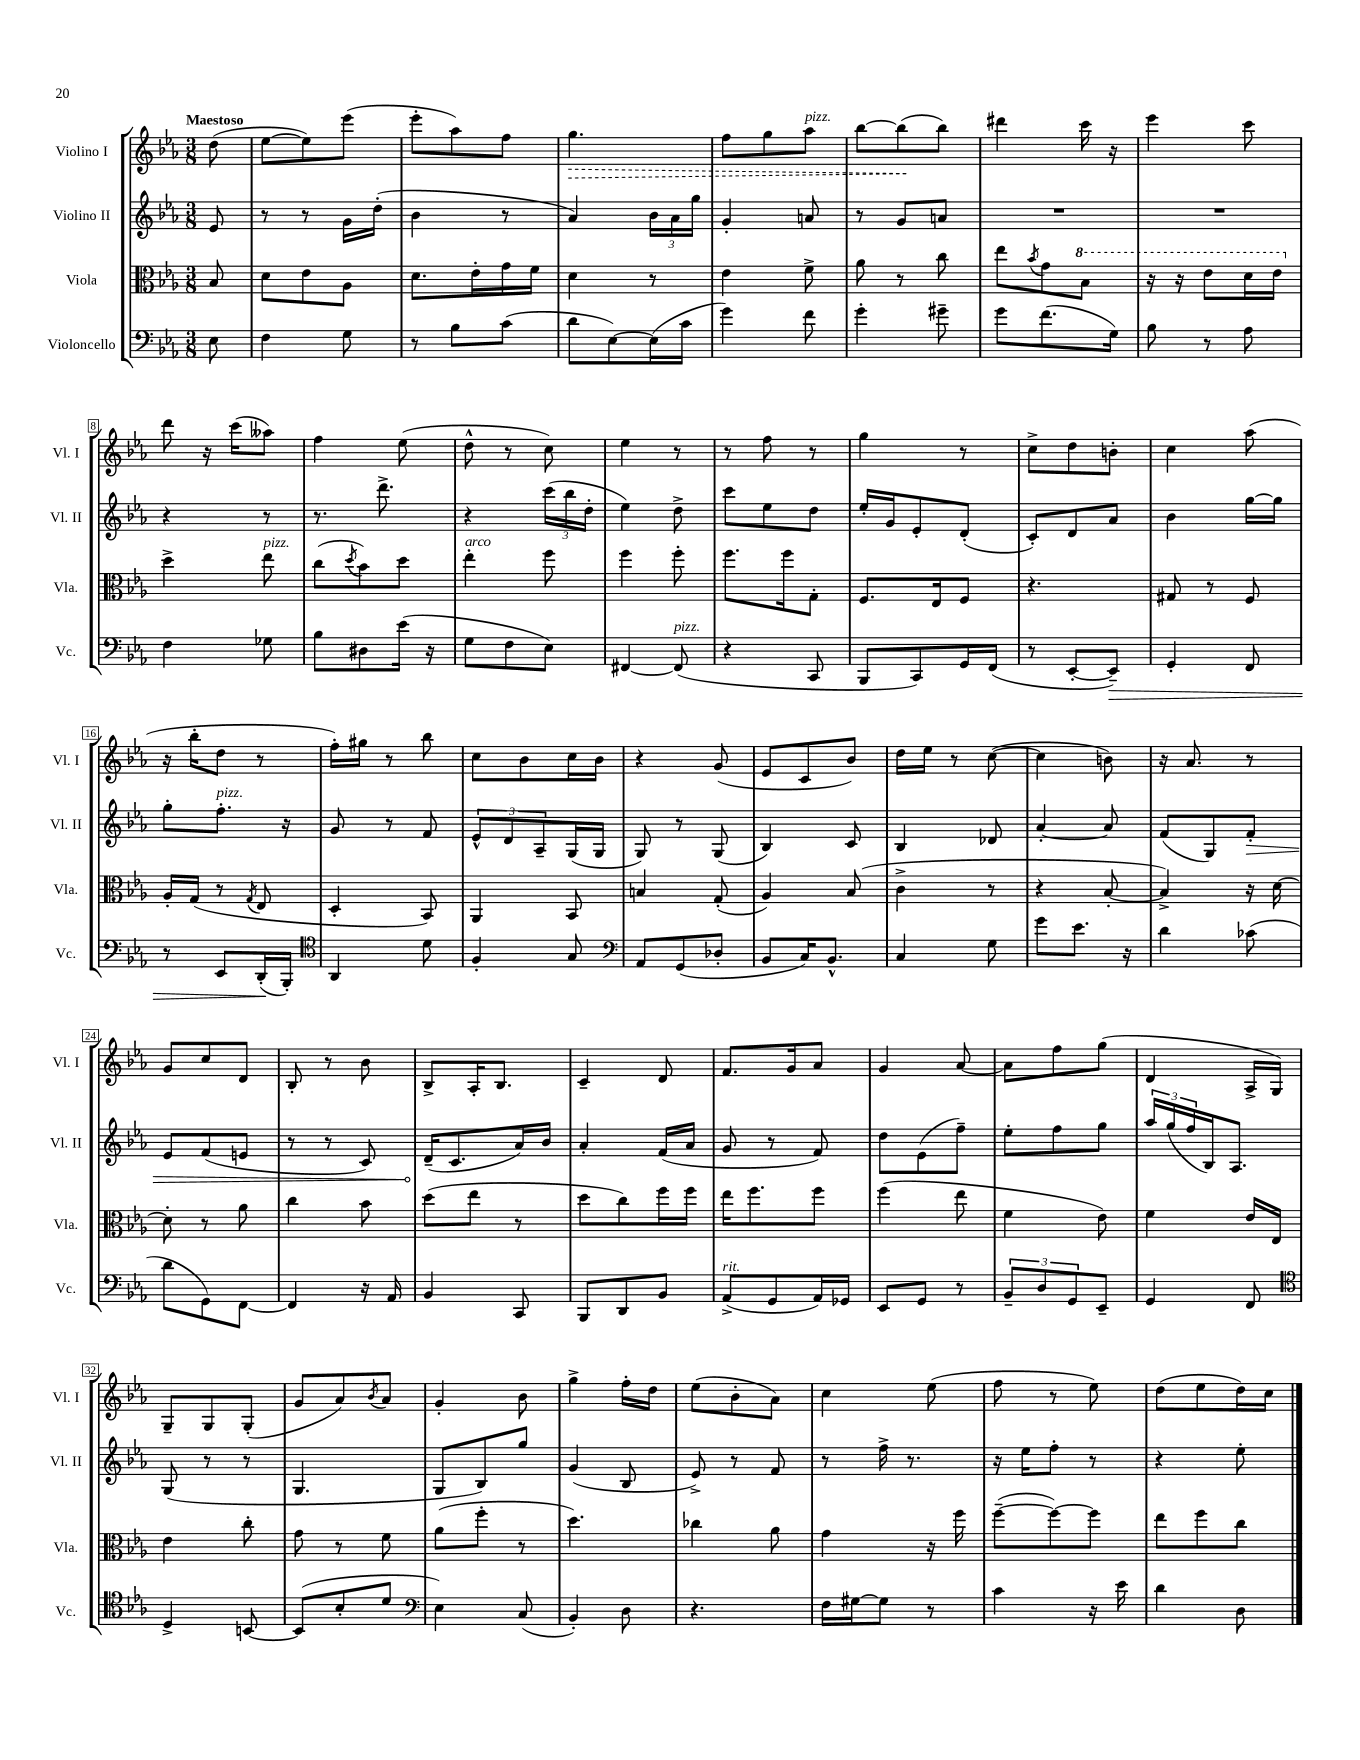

**kern	**kern	**kern	**kern
*staff4	*staff3	*staff2	*staff1
*clefF4	*clefC3	*clefG2	*clefG2
*k[b-e-a-]	*k[b-e-a-]	*k[b-e-a-]	*k[b-e-a-]
*M3/8	*M3/8	*M3/8	*M3/8
8E-	8B-	8e-	(8dd
=	=	=	=
4F	8d	8r	[8ee-
.	8e-	8r	8ee-])
8G	8A-	16g	(8eee-
.	.	(16dd'	.
=	=	=	=
8r	8.d	4b-	8eee-'
8B-	.	.	8aa-)
.	16e-'	.	.
(8c	16g	8r	8ff
.	16f	.	.
=	=	=	=
8d	4d	4a-)	4.gg
[8E-)	.	.	.
(16E-]	8r	24b-	.
.	.	24a-	.
16c	.	.	.
.	.	24gg	.
=	=	=	=
4g)	4e-	4g'	8ff
.	.	.	8gg
8f	8f^	8a	8aa-
=	=	=	=
4g'	8a-	8r	[8bb-
.	8r	8g	(8bb-]
8g#~	8cc	8a	8bb-)
=	=	=	=
8g	8ee-	4.r	4ddd#
.	8qb-	.	.
(8.f	8g	.	.
.	8b-	.	16ccc
16G)	.	.	16r
=	=	=	=
8B-	16r	4.r	4eee-
.	16r	.	.
8r	8ee-	.	.
8A-	16dd	.	8ccc
.	16ee-	.	.
=	=	=	=
4F	4dd^	4r	8ddd
.	.	.	16r
.	.	.	(16ccc
8G-	8ee-	8r	8aa--)
=	=	=	=
8B-	(8cc	8.r	4ff
.	8qdd	.	.
8D#	8b-)	.	.
.	.	8.ddd^	.
(16e-	8dd	.	(8ee-
16r	.	.	.
=	=	=	=
8G	4ee-'	4r	8dd^^
8F	.	.	8r
8E-)	8ff	(24ccc	8cc)
.	.	24bb-	.
.	.	24dd'	.
=	=	=	=
[4FF#	4ff	4ee-)	4ee-
(8FF#]	8ff'	8dd^	8r
=	=	=	=
4r	8.ff	8ccc	8r
.	.	8ee-	8ff
.	16ff	.	.
8CC	8G'	8dd	8r
=	=	=	=
8BBB-	8.F	16ee-'	4gg
.	.	16g	.
8CC)	.	8e-'	.
.	16E-	.	.
16GG	8F	(8d'	8r
(16FF	.	.	.
=	=	=	=
8r	4.r	8c')	8cc^
[8EE-'	.	8d	8dd
8EE-~])	.	8a-	8b'
=	=	=	=
4GG'	8G#	4b-	4cc
.	8r	.	.
8FF	8F	[16gg	(8aa-
.	.	16gg]	.
=	=	=	=
8r	16A-'	8gg'	16r
.	(16G	.	16bb-'
8EE-	8r	8.ff'	8dd
.	8qG	.	.
(16DD'	8E-	.	8r
16BBB-')	.	16r	.
=	=	=	=
*clefC4	*	*	*
4AA-	4D'	8g	16ff')
.	.	.	16gg#
.	.	8r	8r
8d	8BB-)	8f	8bb-
=	=	=	=
4F'	4AA-	12e-^^	8cc
.	.	12d	.
.	.	.	8b-
.	.	12A-~	.
8G	8BB-	(16G	16cc
.	.	16G	16b-
=	=	=	=
*clefF4	*	*	*
8AA-	4B	8G)	4r
(8GG	.	8r	.
8D-'	(8G'	(8G	(8g
=	=	=	=
8BB-	4A-)	4B-)	8e-
16C)	.	.	8c
8.BB-^^	.	.	.
.	(8B-	8c	8b-)
=	=	=	=
4C	4c^	4B-	16dd
.	.	.	16ee-
.	.	.	8r
8G	8r	8d-	([8cc
=	=	=	=
8g	4r	[4a-'	4cc]
8.e-	.	.	.
.	[8B-'	8a-]	8b)
16r	.	.	.
=	=	=	=
4d	4B-^])	(8f	16r
.	.	.	8.a-
.	.	8G)	.
(8c-	16r	8f'	8r
.	[16d	.	.
=	=	=	=
8d	8d']	8e-	8g
8GG)	8r	(8f	8cc
[8FF	8a-	8e	8d
=	=	=	=
4FF]	4cc	8r	8B-'
.	.	8r	8r
16r	8b-	8c)	8b-
16AA-	.	.	.
=	=	=	=
4BB-	(8dd	(16d~	8B-^
.	.	8.c	.
.	8ee-	.	16A-'
.	.	.	8.B-
8CC	8r	16a-)	.
.	.	16b-	.
=	=	=	=
8BBB-	8dd	4a-'	4c~
8DD	8cc)	.	.
8BB-	16ff	(16f	8d
.	16ff	16a-	.
=	=	=	=
(8AA-^	16ee-	8g	8.f
.	8.ff	.	.
8GG	.	8r	.
.	.	.	16g
16AA-)	8ff	8f)	8a-
16GG-	.	.	.
=	=	=	=
8EE-	(4ff	8dd	4g
8GG	.	(8e-	.
8r	8ee-	8ff~)	[8a-
=	=	=	=
12BB-~	4f	8ee-'	8a-]
12D	.	.	.
.	.	8ff	8ff
12GG	.	.	.
8EE-~	8e-)	8gg	(8gg
=	=	=	=
4GG	4f	24aa-	4d
.	.	(24gg	.
.	.	24ff	.
.	.	16B-)	.
.	.	8.A-	.
8FF	16e-	.	16A-^
.	16E-	.	16G)
=	=	=	=
*clefC4	*	*	*
4D^	4e-	(8G	8G~
.	.	8r	8G
[8BB	8cc'	8r	(8G'
=	=	=	=
(8BB]	8g	4.G	8g
8B-'	8r	.	8a-)
.	.	.	8qb-
8d	8f	.	8a-
=	=	=	=
*clefF4	*	*	*
4E-)	(8a-	8G	4g'
.	8ff'	8B-)	.
(8C	8r	8gg	8b-
=	=	=	=
4BB-')	4.dd)	(4g	4gg^
8D	.	8B-	16ff'
.	.	.	16dd
=	=	=	=
4.r	4cc-	8e-^)	(8ee-
.	.	8r	8b-'
.	8a-	8f	8a-)
=	=	=	=
16F	4g	8r	4cc
[16G#	.	.	.
8G#]	.	16ff^	.
.	.	8.r	.
8r	16r	.	(8ee-
.	16ff	.	.
=	=	=	=
4c	([8ff~	16r	8ff
.	.	16ee-	.
.	8ff_)	8ff'	8r
16r	8ff]	8r	8ee-)
16e-	.	.	.
=	=	=	=
4d	8ee-	4r	(8dd
.	8ff	.	8ee-
8D	8cc	8ee-'	16dd)
.	.	.	16cc
==	==	==	==
*-	*-	*-	*-
